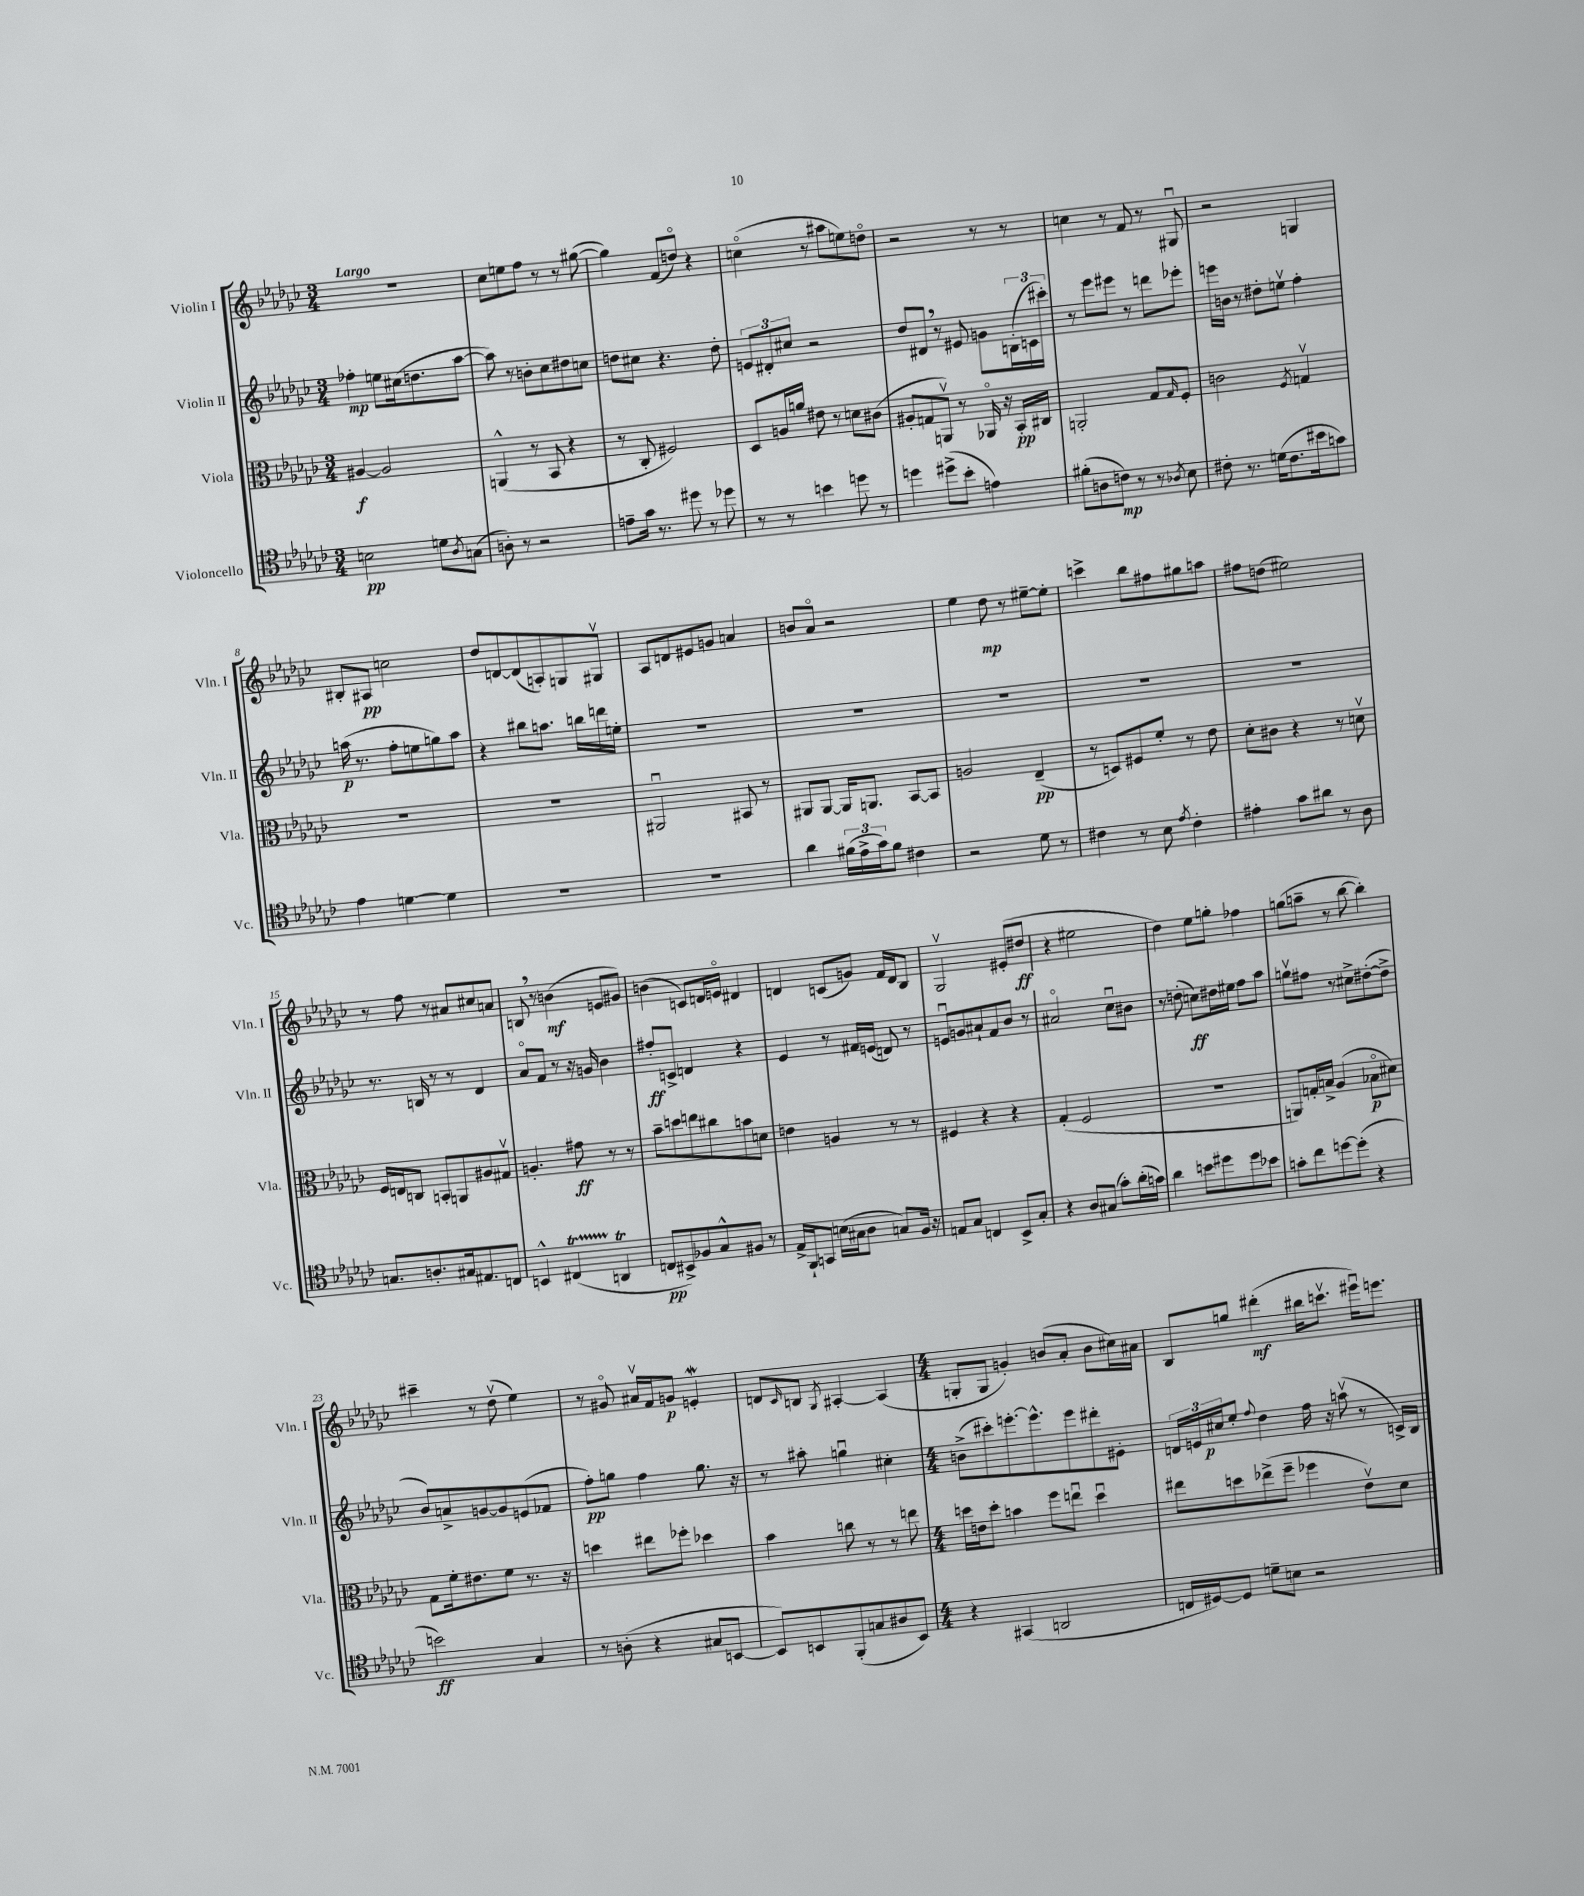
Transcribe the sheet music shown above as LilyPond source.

<<
\new StaffGroup <<
\new Staff = "s0" \with { instrumentName = "Violin I" shortInstrumentName = "Vln. I" } {
    \clef treble \key ges \major \numericTimeSignature \time 3/4 \tempo "Largo"
    R2. |
    ces''8 e''8 f''8 r8 r8 gis''8~( |
    gis''4) f'8( d''8\flageolet) r4 |
    c''4\flageolet( r8 ais''8 e''8) d''8\flageolet |
    r2 r8 r8 |
    c''4 r8 f'8 r8 gis8\downbow |
    r2 g4 |
    bis8-. ais8\pp c''2 |
    des''8 d'8~ d'8( a8-.) g8 gis8\upbow |
    aes8 d'8 eis'8 g'8 a'4 |
    b'8 aes'8\flageolet r2 |
    ees''4 des''8\mp r8 eis''8~-- eis''8-. |
    c'''4-> bes''8 fis''8 gis''8 a''8 |
    fis''8 d''8( eis''2) |
    r8 f''8 r8 ais'8 cis''8 a'8 |
    b8 \breathe r8 b'4\mf( e'8 gis'8) |
    b'4( c'8) d'16 e'16\flageolet dis'4 |
    d'4 c'8( g'8) f'16 d'16 bes8 |
    ges2\upbow eis'8-.( dis''8\ff |
    r4 eis''2 |
    des''4) ees''8 g''8-. fes''4 |
    g''8( a''8-- r8 bes''8~ bes''4-.) |
    cis'''4-- r8 des''8\upbow( ees''4) |
    r8 gis'8\flageolet ais'16\upbow f'16 g'8\p e'4-.\mordent |
    d'8 \grace { ces'16 } b8 \acciaccatura { ges8 } ais4~-. ais4( |
    \numericTimeSignature \time 4/4 g8-. g8 g'4-.) b'8( aes'8-. b'8 cis''16) ais'16 |
    bes8 g''8 dis'''4-.\mf( bis''16 c'''8.\upbow eis'''16\downbow) e'''8. \bar "|." |
}
\new Staff = "s1" \with { instrumentName = "Violin II" shortInstrumentName = "Vln. II" } {
    \clef treble \key ges \major \numericTimeSignature \time 3/4
    fes''4-.\mp e''8 cis''16( d''8. aes''8~ |
    aes''8) r8 b'8-. ces''8 dis''8 c''8 |
    d''8 cis''8 r4. d''8-. |
    \tuplet 3/2 { e'8 dis'8-. cis''8 } r2 |
    des''8 dis'8 \breathe r8 eis'8 g'8 \tuplet 3/2 { b16-.( c'16 cis'''16-.) } |
    r8 ees'''8 eis'''8 r8 d'''8 ees'''8-. |
    e'''16 b'16 r8 dis''8-. e''8\upbow f''4-. |
    a''16\p( r8. f''8-. e''8 g''8) a''8 |
    r4 bis''8 a''8. b''16 d'''16 e''16-. |
    R2. |
    R2. |
    R2. |
    R2. |
    R2. |
    r8. b16 r8 r8 des'4 |
    aes'8\flageolet f'8 r8 r16 g'16 bes'4 |
    fis''8-.\ff c'8-> d'4 r4 |
    ees'4 r8 fis'16 e'16( d'8) r8 |
    e'8\downbow g'8 ais'8-! f'8 bes'8 r8 |
    ais'2\flageolet ces''8\downbow bis'8 |
    r8 d''8-.( c''8\ff) dis''16 eis''16 f''8 aes''8 |
    g''8\upbow fis''8 r8 cis''8-> dis''8~-.( dis''8-> |
    bes'8) a'8-> g'8~ g'8 e'8( fes'8 |
    f''8-.\pp) g''8 f''4 g''8. r16 |
    r8 ais''8-. g''4\downbow cis''4-. |
    \numericTimeSignature \time 4/4 b'8->( cis'''8-.) e'''8.~-. e'''8.-^ e'''8 dis'''8-. eis'8-. |
    \tuplet 3/2 { d'16 e'16 cis''16\p } ees''8-. \appoggiatura { f''8 } des''4 f''16 r16 a''8\upbow( r8 c'16->) bes16 \bar "|." |
}
\new Staff = "s2" \with { instrumentName = "Viola" shortInstrumentName = "Vla." } {
    \clef alto \key ges \major \numericTimeSignature \time 3/4
    ais4~\f ais2 |
    a,4-^( r8 bes,8 r4 |
    r8 ces8-. fis2) |
    des8 a16 a'16 eis'8 r8 d'8 cis'8( |
    ais8-. g8 a,8\upbow) r8 aes,16\flageolet r16 bes,16-.\pp cis16 |
    a,2-. ges8 \grace { ges16 } f8-. |
    c'2 \acciaccatura { f8 } g4\upbow |
    R2. |
    R2. |
    ais,2\downbow bis,8 r8 |
    ais,8 ais,8~ ais,16 a,8. bes,8~ bes,8 |
    a2 ees4--\pp( |
    r8 d8) fis8 f'8-. r8 ees'8 |
    des'8-. cis'8 r4 r8 d'8\upbow |
    f16 e16 c8 b,8-. a,8 ais8 gis8\upbow |
    a4.-. gis'8\ff r8 r8 |
    bes'8-- d''8 e''8 cis''8 b'8 d'8 |
    e'4 a4 r8 r8 |
    fis4 r4 r4 |
    ges4-.( f2 |
    R2. |
    a,8) g16-. b16-> aes4( bes8\flageolet\p dis'8) |
    ges8 f'16-. eis'8. f'8 r8. r16 |
    d''4 eis''8 fes''8-. des''4 |
    bes'4 c''8 r8 r8 e''8 |
    \numericTimeSignature \time 4/4 d''16 e'16 d''8-. b'4 f''8 e''8\downbow d''4\downbow |
    eis''8 d''8 ees''8->( f''8-- fes''4 ees'8\upbow) des'8 \bar "|." |
}
\new Staff = "s3" \with { instrumentName = "Violoncello" shortInstrumentName = "Vc." } {
    \clef tenor \key ges \major \numericTimeSignature \time 3/4
    b2\pp d'8 \acciaccatura { aes8 } g8( |
    a8-.) r8 r2 |
    e'8-- ges'16 r8. dis''8 r8 des''8 |
    r8 r8 b'4 d''8 r8 |
    d''4 dis''8->( bes'8-. e'4) |
    fis'8-.( a8 c'8\mp) r8 r8 \acciaccatura { aes8 } bes8 |
    cis'8-. r8. d'16( cis'8. bis'16 g'8) |
    ees'4 d'4~ d'4 |
    R2. |
    R2. |
    aes'4 \tuplet 3/2 { fis'16( ees'16-> ges'16) } fis'8 cis'4 |
    r2 des'8 r8 |
    cis'4 r8 bes8 \acciaccatura { ees'8 } cis'4-. |
    eis'4-. ges'8 ais'8 r8 aes8 |
    g8. a8.-. gis16 eis8. c8 |
    b,4-^ cis4\startTrillSpan( a,4\trill\stopTrillSpan |
    c8\pp bis,8->) fes8 ges8-^ fis8 r8 |
    ees16-> f,16-! g,8 b16( gis16 aes8 g8) f16 r16 |
    e8 ges8 c4 bes,8-> ges8-. |
    r4 aes8 gis8( ges'8-.) aes'16-.( g'16) |
    aes'4 b'8 dis''8 dis''8 bes'8 |
    g'8-. ces''8 d''8~ d''8-.( r4 |
    b'2\ff) ges4 |
    r8 a8-.( r4 gis8 b,8~ |
    b,8) b,8 f,8-.( g8 ais8 b,8) |
    \numericTimeSignature \time 4/4 r4 gis,4( a,2 |
    c16 dis16~) dis8 d'8-- b8 r2 \bar "|." |
}
>>
>>
